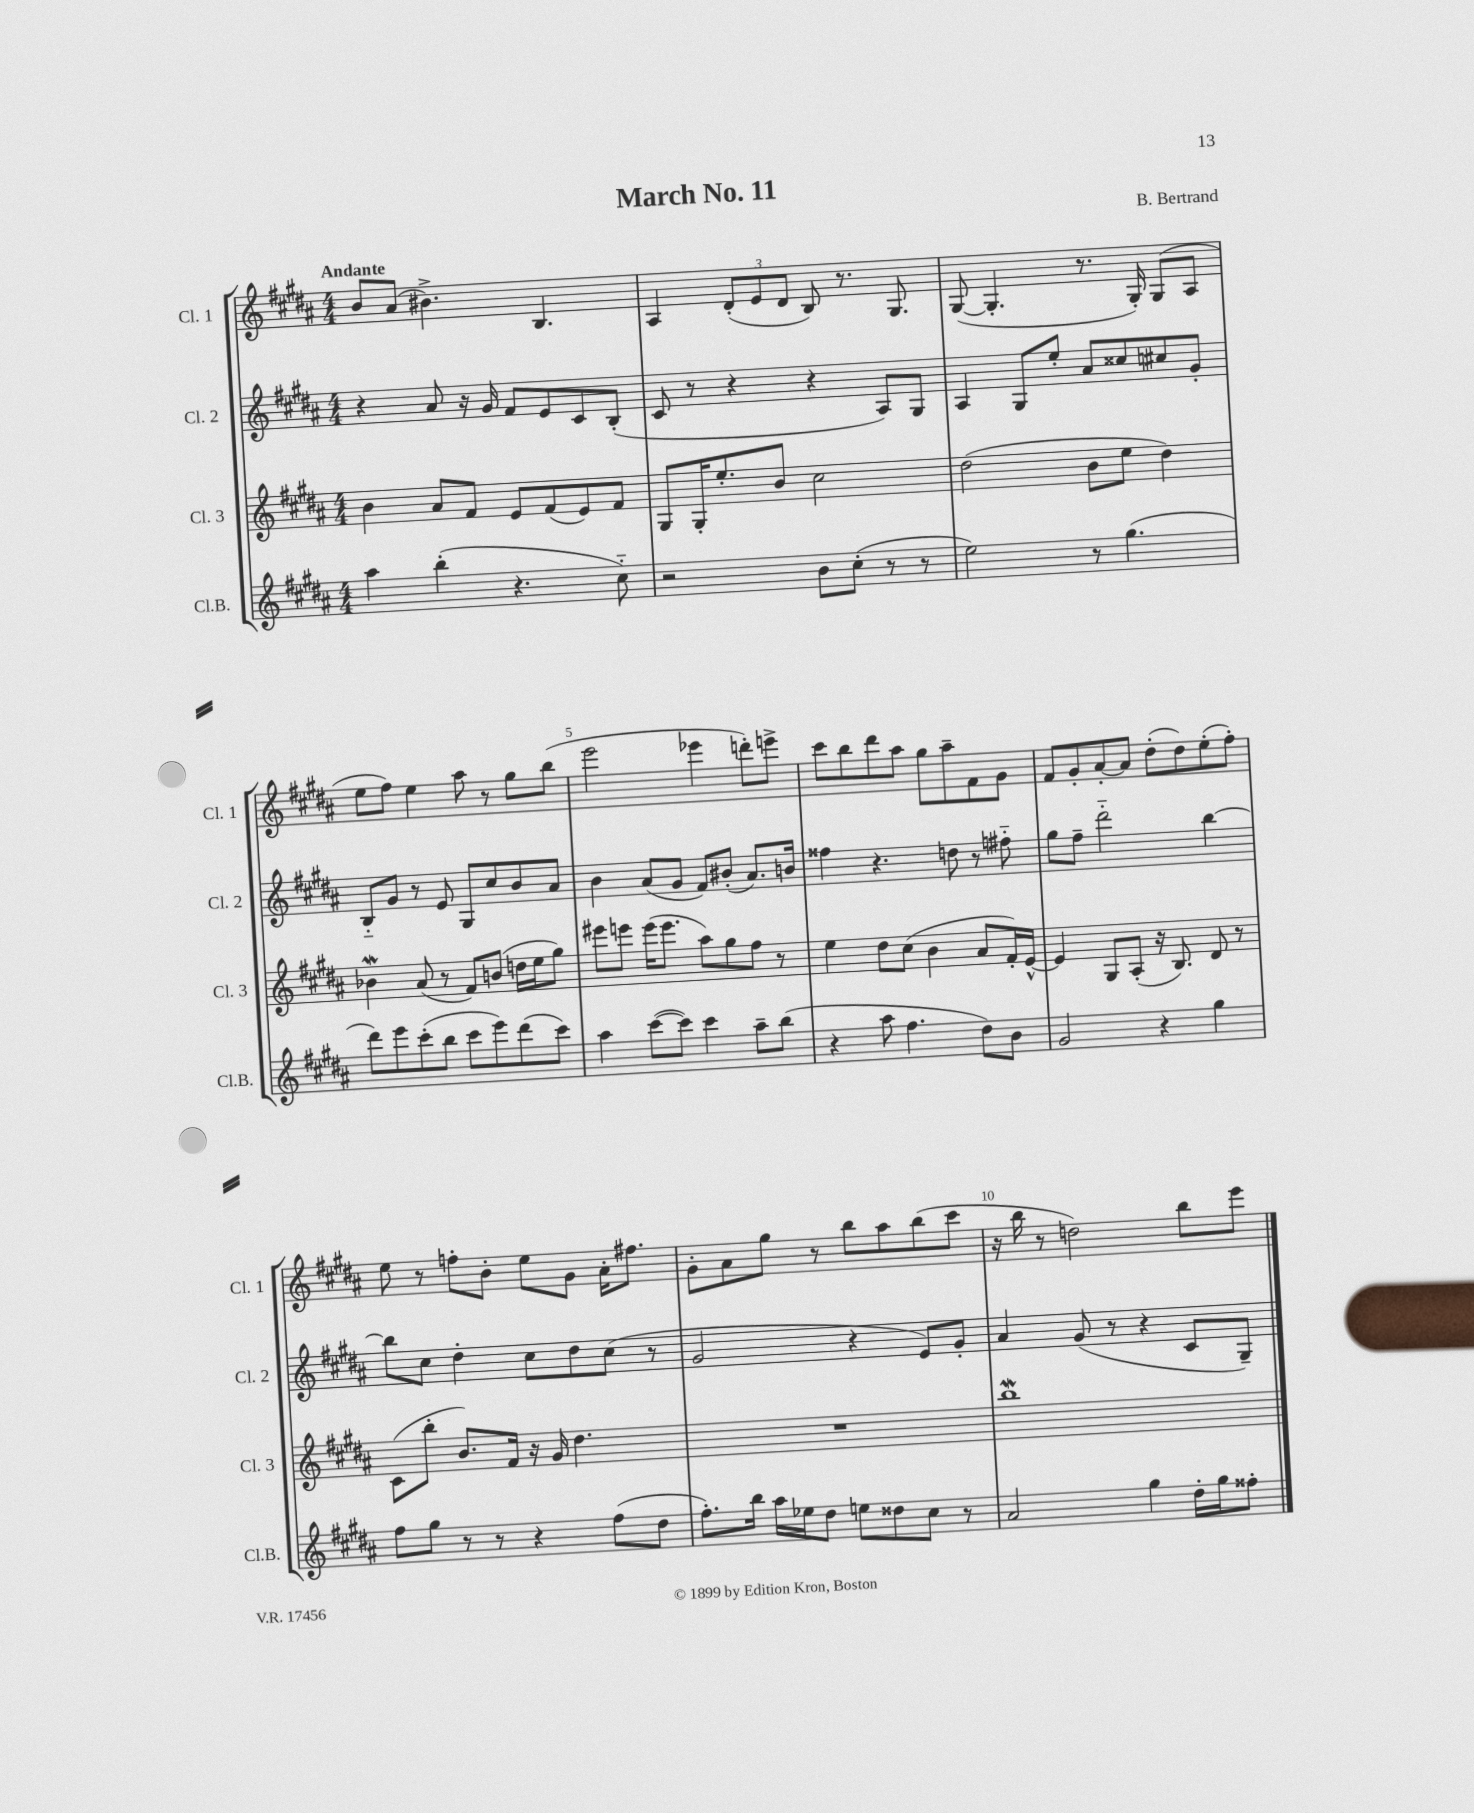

**kern	**kern	**kern	**kern
*staff4	*staff3	*staff2	*staff1
*clefG2	*clefG2	*clefG2	*clefG2
*k[f#c#g#d#a#]	*k[f#c#g#d#a#]	*k[f#c#g#d#a#]	*k[f#c#g#d#a#]
*M4/4	*M4/4	*M4/4	*M4/4
4aa#	4b	4r	8b
.	.	.	(8a#
(4bb'	8a#	8a#	4.b#^)
.	8f#	16r	.
.	.	16g#	.
4.r	8e	8f#	.
.	(8f#	8e	4.B
.	8e)	8c#	.
8cc#'~)	8f#	(8B'	.
=	=	=	=
2r	8G#	8c#	4A#
.	16G#'	8r	.
.	8.ee'	.	.
.	.	4r	(12d#'
.	.	.	12e
.	8b	.	.
.	.	.	12d#
8b	2cc#	4r	8B)
(8cc#'	.	.	8.r
8r	.	8A#)	.
.	.	.	8.G#
8r	.	8G#	.
=	=	=	=
2ee)	(2dd#	4A#	([8G#
.	.	.	4.G#']
.	.	8G#	.
.	.	8ee'	.
8r	8b	8a#	8.r
(4.gg#	8ee	8cc##	.
.	.	.	16G#')
.	4dd#)	8cc#	(8G#
.	.	8g#'	8A#
=	=	=	=
8ddd#)	4b-	8B'~	8ee
8eee	.	8g#	8ff#)
(8ccc#'	(8a#	8r	4ee
8bb	8r	8e	.
8ccc#	8f#)	8G#	8aa#
8eee)	(8b	8cc#	8r
(8ddd#	16dd	8b	8gg#
.	16ee	.	.
8ccc#)	8gg#)	8a#	(8bb
=	=	=	=
4aa#	8eee#	4b	2eee
.	8eee	.	.
([8ccc#	(16eee	(8a#	.
.	8.eee	.	.
8ccc#])	.	8g#	.
4ccc#	8aa#)	8f#)	4eee-
.	8gg#	(8b#'	.
8aa#~	8ff#	8.a#)	8ddd')
(8bb	8r	.	8eee^
.	.	16b	.
=	=	=	=
4r	4ee	4ff##	8ccc#
.	.	.	8bb
8aa#	8dd#	4.r	8ddd#
4.ff#	(8cc#	.	8aa#
.	4b	.	8gg#
.	.	8dd	8aa#~
8dd#)	8a#	8r	8f#
8b	16f#')	8ff#'~	8g#
.	[16e^^	.	.
=	=	=	=
2g#	4e]	8gg#	8f#
.	.	8ff#~	8g#'
.	8G#	2ddd#'~	[8a#'
.	(8A#'	.	8a#]
4r	16r	.	(8dd#'
.	8.B)	.	.
.	.	.	8dd#)
4gg#	8d#	[4bb	(8ee'
.	8r	.	8ff#')
=	=	=	=
8ff#	(8c#	8bb]	8ee
8gg#	8bb'	8cc#	8r
8r	8.b)	4dd#'	8ff'
8r	.	.	8b'
.	16f#	.	.
4r	16r	8cc#	8ee
.	16g#	.	.
.	4.dd#	8dd#	8g#
(8ff#	.	(8cc#	16a#'
.	.	.	8.ff#
8dd#	.	8r	.
=	=	=	=
8.ff#')	1r	2g#	8g#'
.	.	.	8a#
16bb	.	.	.
16aa#	.	.	8gg#
16ee-	.	.	.
8dd#	.	.	8r
8ee	.	4r	8bb
8dd##	.	.	8aa#
8cc#	.	8e)	(8bb
8r	.	8g#'	8ccc#
=	=	=	=
2a#	1bb	4a#	16r
.	.	.	16bb
.	.	.	8r
.	.	(8g#	2dd)
.	.	8r	.
4gg#	.	4r	.
16dd#'	.	8c#	8bb
16gg#	.	.	.
8ff##'	.	8G#~)	8eee
==	==	==	==
*-	*-	*-	*-
